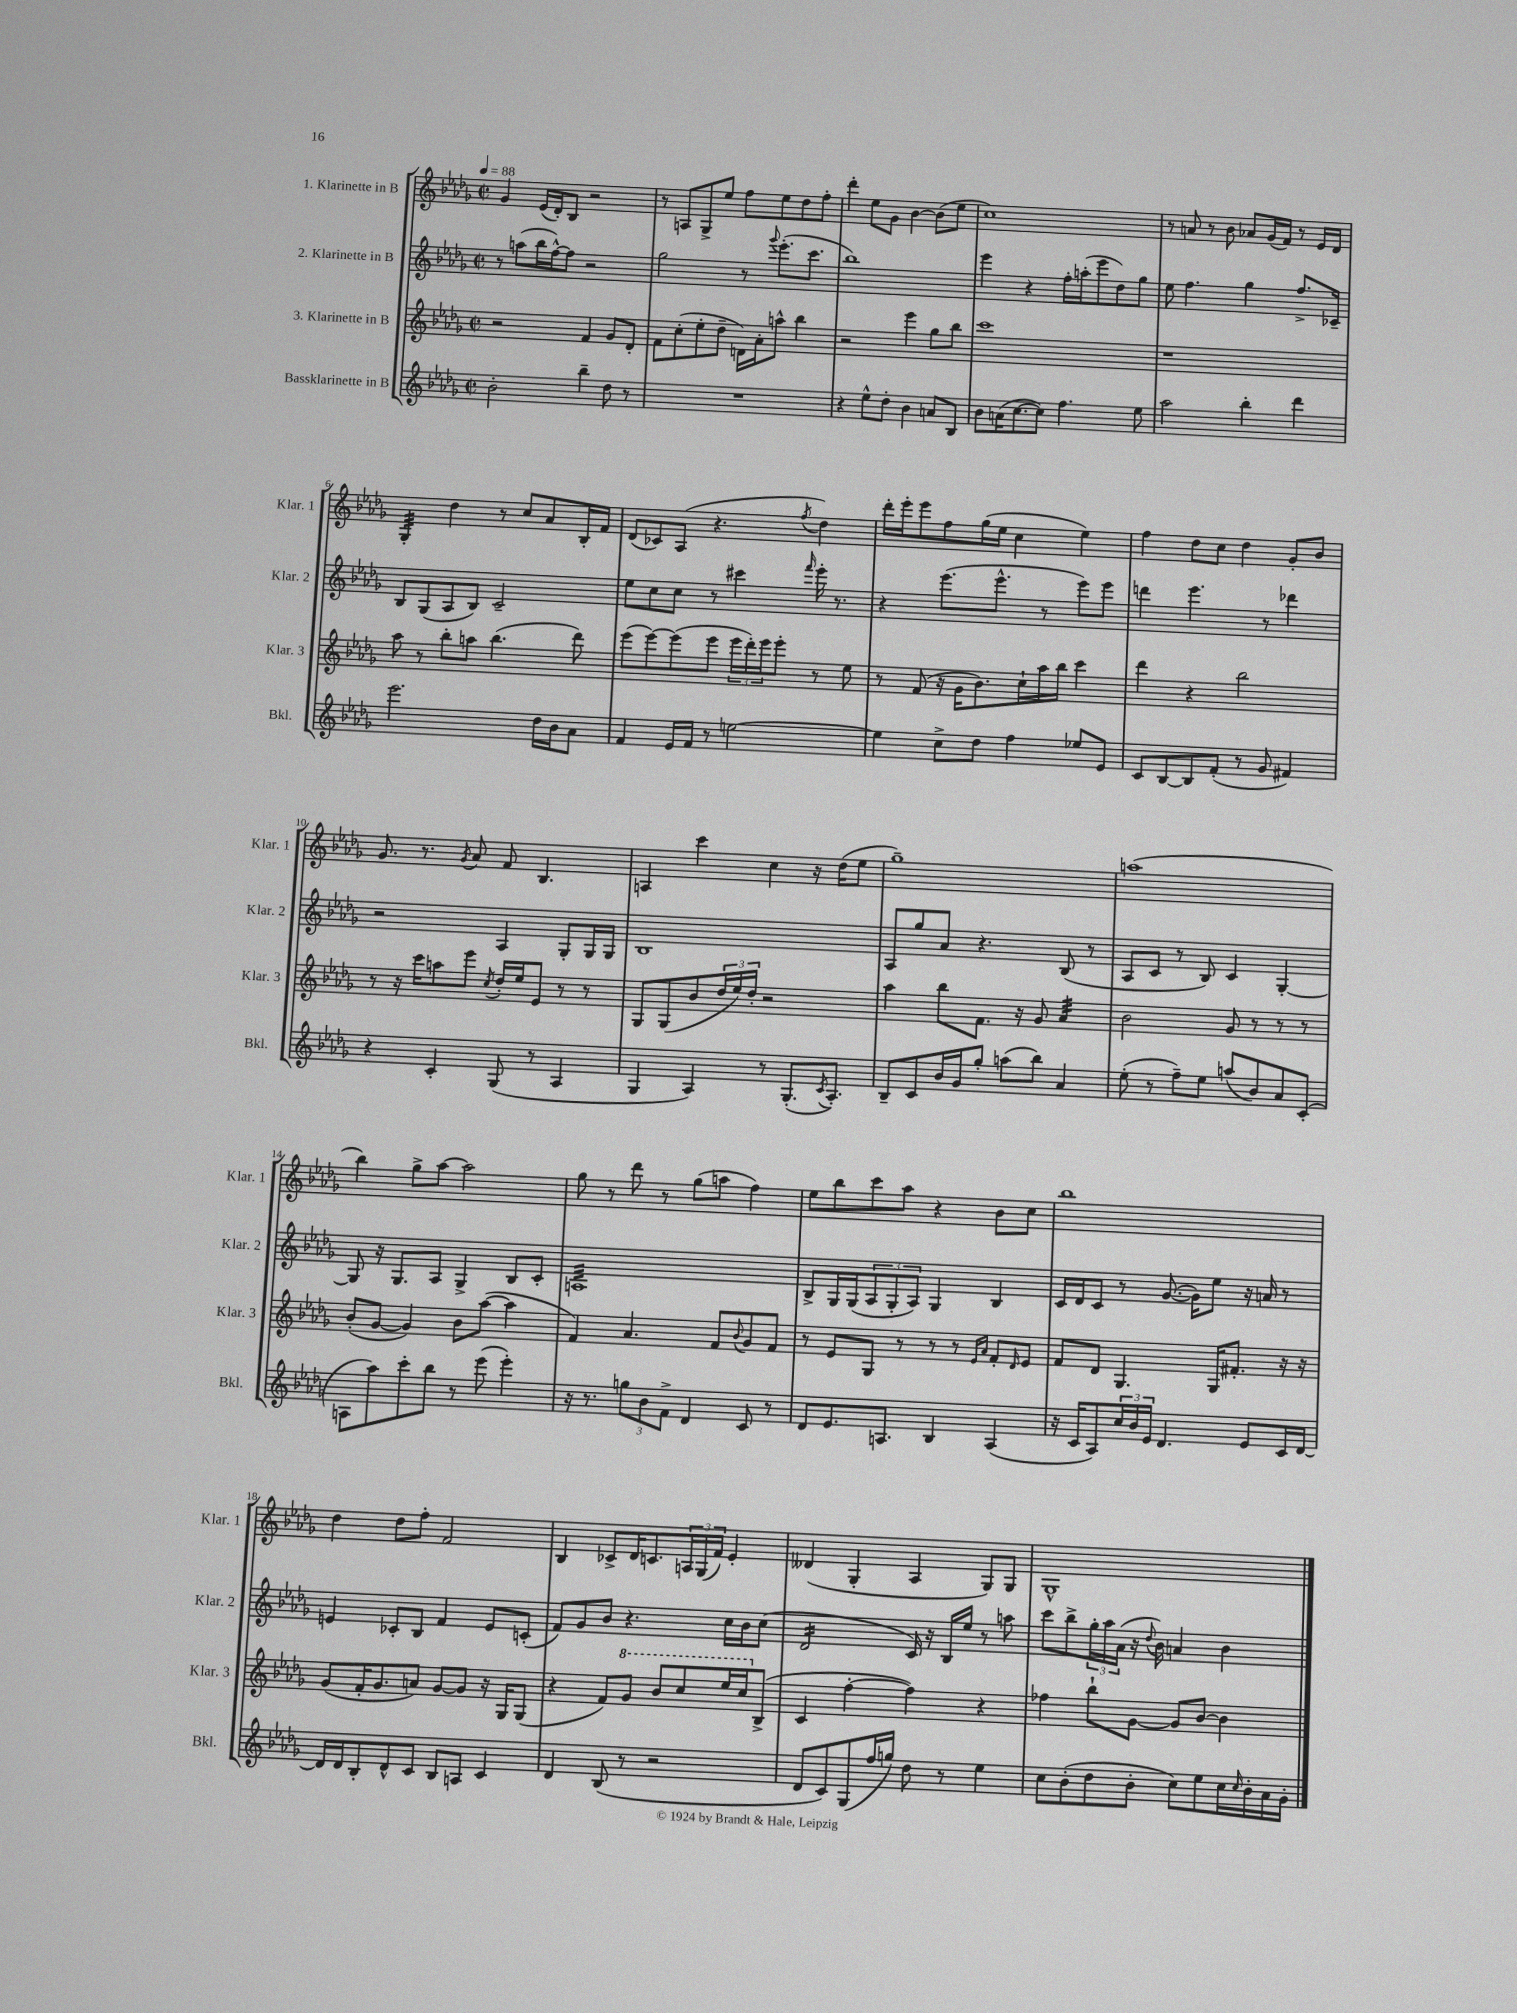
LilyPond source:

<<
\new StaffGroup <<
\new Staff = "s0" \with { instrumentName = "1. Klarinette in B" shortInstrumentName = "Klar. 1" } {
    \clef treble \key des \major \defaultTimeSignature \time 2/2 \tempo 4 = 88
    ges'4 ees'16( des'16-.) bes8 r2 |
    r8 a8 ges8-> ees''8 f''8 ees''8 des''8 f''8-. |
    des'''4-. ees''8 ges'8 bes'4~ bes'8( ees''8 |
    c''1) |
    r8 a'8 r8 bes'8 aes'8 ges'16( f'16) r8 ees'16 des'16 |
    ges4:32-. des''4 r8 c''8 aes'8 bes16-. f'16 |
    des'8( ces'8) aes8( r4. \acciaccatura { f''8 } des''4) |
    des'''16-. ees'''16-. ees'''8 f''8 ges''16( ees''16 c''4 ees''4) |
    f''4 des''8 c''8 des''4 ges'8-. bes'8 |
    ges'8. r8. \acciaccatura { ges'8 } aes'8 f'8 bes4. |
    a4 c'''4 c''4 r16 des''16( ees''8 |
    ges''1--) |
    a''1( |
    bes''4) ges''8-> aes''8~ aes''2 |
    ges''8 r8 des'''8 r8 ges''8( a''8 f''4) |
    ees''8 bes''8 c'''8 aes''8 r4 bes'8 c''8 |
    bes''1 |
    des''4 des''8 f''8-. f'2 |
    bes4 ces'8-> des'16 c'8. \tuplet 3/2 { a16 ges16( f'16) } ees'4-. |
    deses'4( ges4-. aes4 ges8) ges8 |
    ges1-^ \bar "|." |
}
\new Staff = "s1" \with { instrumentName = "2. Klarinette in B" shortInstrumentName = "Klar. 2" } {
    \clef treble \key des \major \defaultTimeSignature \time 2/2
    r8 a''8( bes''16 f''16~-^) f''8 r2 |
    ges''2 r8 \appoggiatura { ges'''8 } ees'''8.-.( c'''8. |
    bes''1) |
    ees'''4 r4 f''16-. a''16-.( ees'''8 des''8) ges''8 |
    ees''8 f''4. ges''4 f''8.-> ces'16-- |
    bes8 ges8( aes8 bes8) c'2-- |
    ees''8 c''8 c''8 r8 cis'''4 \grace { f'''16 } ees'''16-. r8. |
    r4 ees'''8.( ees'''8.-^ r8 ees'''8) ees'''8 |
    d'''4 ees'''4. r8 des'''4 |
    r2 aes4 ges8-. ges16 ges16 |
    bes1 |
    aes8 ges''8 aes'8 r4. bes8( r8 |
    aes8 c'8 r8 bes8) c'4 ges4~-. |
    ges8 r16 ges8. aes8 ges4-> bes8 c'8-. |
    a1:32 |
    bes8-> ges16 ges16( \tuplet 3/2 { aes8 ges8-. aes8) } ges4 bes4 |
    c'16 des'16 c'8 r8 ges'8.~( ges'16) ees''8 r16 a'16 r8 |
    e'4 ces'8-. bes8 f'4 e'8 c'8-.( |
    f'8) ges'8 bes'8 r4. c''16 bes'16 c''8( |
    des'2:16 c'16) r16 bes16 ees''16 r8 a''8 |
    c'''8 bes''8-> \tuplet 3/2 { ges''16-. aes''16 aes'16( } r16 \appoggiatura { des''8 } bes'16) a'4 bes'4 \bar "|." |
}
\new Staff = "s2" \with { instrumentName = "3. Klarinette in B" shortInstrumentName = "Klar. 3" } {
    \clef treble \key des \major \defaultTimeSignature \time 2/2
    r2 f'4 ges'8 des'8-. |
    f'8 c''8-.( ees''8-. des''8-- d'16) aes'16-. a''8-^ bes''4 |
    r2 ees'''4 ges''8 bes''8 |
    c'''1 |
    r1 |
    aes''8 r8 bes''8-. a''8 bes''4.( des'''8) |
    ees'''8( ees'''8~) ees'''8( ees'''8 \tuplet 3/2 { ees'''16 des'''16-.) ees'''16 } ees'''8-. r8 ees''8 |
    r8 f'8( r16 ges'16 bes'8.) c''16-! aes''16 bes''16 c'''4 |
    des'''4 r4 bes''2 |
    r8 r16 c'''16 a''8 ees'''8 \acciaccatura { c''8 } des''16-. ees''16 ees'8 r8 r8 |
    ges8 ges8( bes'8 \tuplet 3/2 { des''16 ees''16) des''16-. } r2 |
    aes''4 bes''8 f'8. r16 ges'8 aes'4:32 |
    bes'2 ges'8 r8 r8 r8 |
    bes'8-.( ges'8~ ges'4) bes'8 aes''8~( aes''4 |
    f'4) aes'4. f'8 \appoggiatura { bes'8 } ges'8 f'8 |
    r8 ees'8 ges8 r8 r8 r8 \grace { ees'16 aes'16 } f'8-. \grace { des'16 } ees'8 |
    f'8 des'8 ges4. ges16 fis'8.-. r16 r16 |
    ges'8( f'16-. ges'8. a'8) ges'8~ ges'8 r16 ges16 ges8( |
    r4 f'8) \ottava #1 ges''8 bes''8 c'''8 ees'''16 c'''16 \ottava #0 bes8->( |
    c'4 f''4~-. f''4) r4 |
    fes''4 bes''8-! ges'8~ ges'8 bes'8~ bes'4 \bar "|." |
}
\new Staff = "s3" \with { instrumentName = "Bassklarinette in B" shortInstrumentName = "Bkl." } {
    \clef treble \key des \major \defaultTimeSignature \time 2/2
    bes'2-. bes''4-- des''8 r8 |
    R1 |
    r4 ees''8-^ des''8-. bes'4 a'8 bes8 |
    bes'8 a'16( c''8.~ c''8) f''4. ees''8 |
    aes''2 bes''4-. des'''4 |
    ees'''2. des''16 bes'16 aes'8 |
    f'4 ees'16 f'16 r8 e''2~ |
    e''4 c''8-> des''8 f''4 ees''8 ees'8 |
    c'8 bes8~ bes8 f'8-.( r8 ges'8 fis'4) |
    r4 c'4-. ges8( r8 aes4 |
    ges4 aes4) r8 ges8.-.( \acciaccatura { c'8 } aes8.-.) |
    bes8-- c'8 bes'16 ges'16 ges''8-. a''8( bes''8) aes'4 |
    ees''8-.( r8 f''8--) ees''8 a''8( bes'8) aes'8 c'8-.( |
    a8 aes''8) c'''8-. bes''8 r8 ees'''8( ees'''4-.) |
    r16 r8. \tuplet 3/2 { g''8 bes'8 f'8-> } des'4 c'8 r8 |
    des'8 ees'8. a8. bes4 a4( |
    r16 c'16 aes8) \tuplet 3/2 { c''16 bes'16 ees'16 } des'4. ees'8 c'16 des'16~ |
    des'16 des'16 bes8-. des'8-^ c'8 bes8 a8 c'4 |
    des'4 bes8( r8 r2 |
    des'8 c'8) ges8( f''16 g''16) des''8 r8 ees''4 |
    c''8 bes'8-.( des''8 bes'8-. c''8) ees''8 c''16 \grace { c''16 } bes'16-. aes'16 ges'16-. \bar "|." |
}
>>
>>
